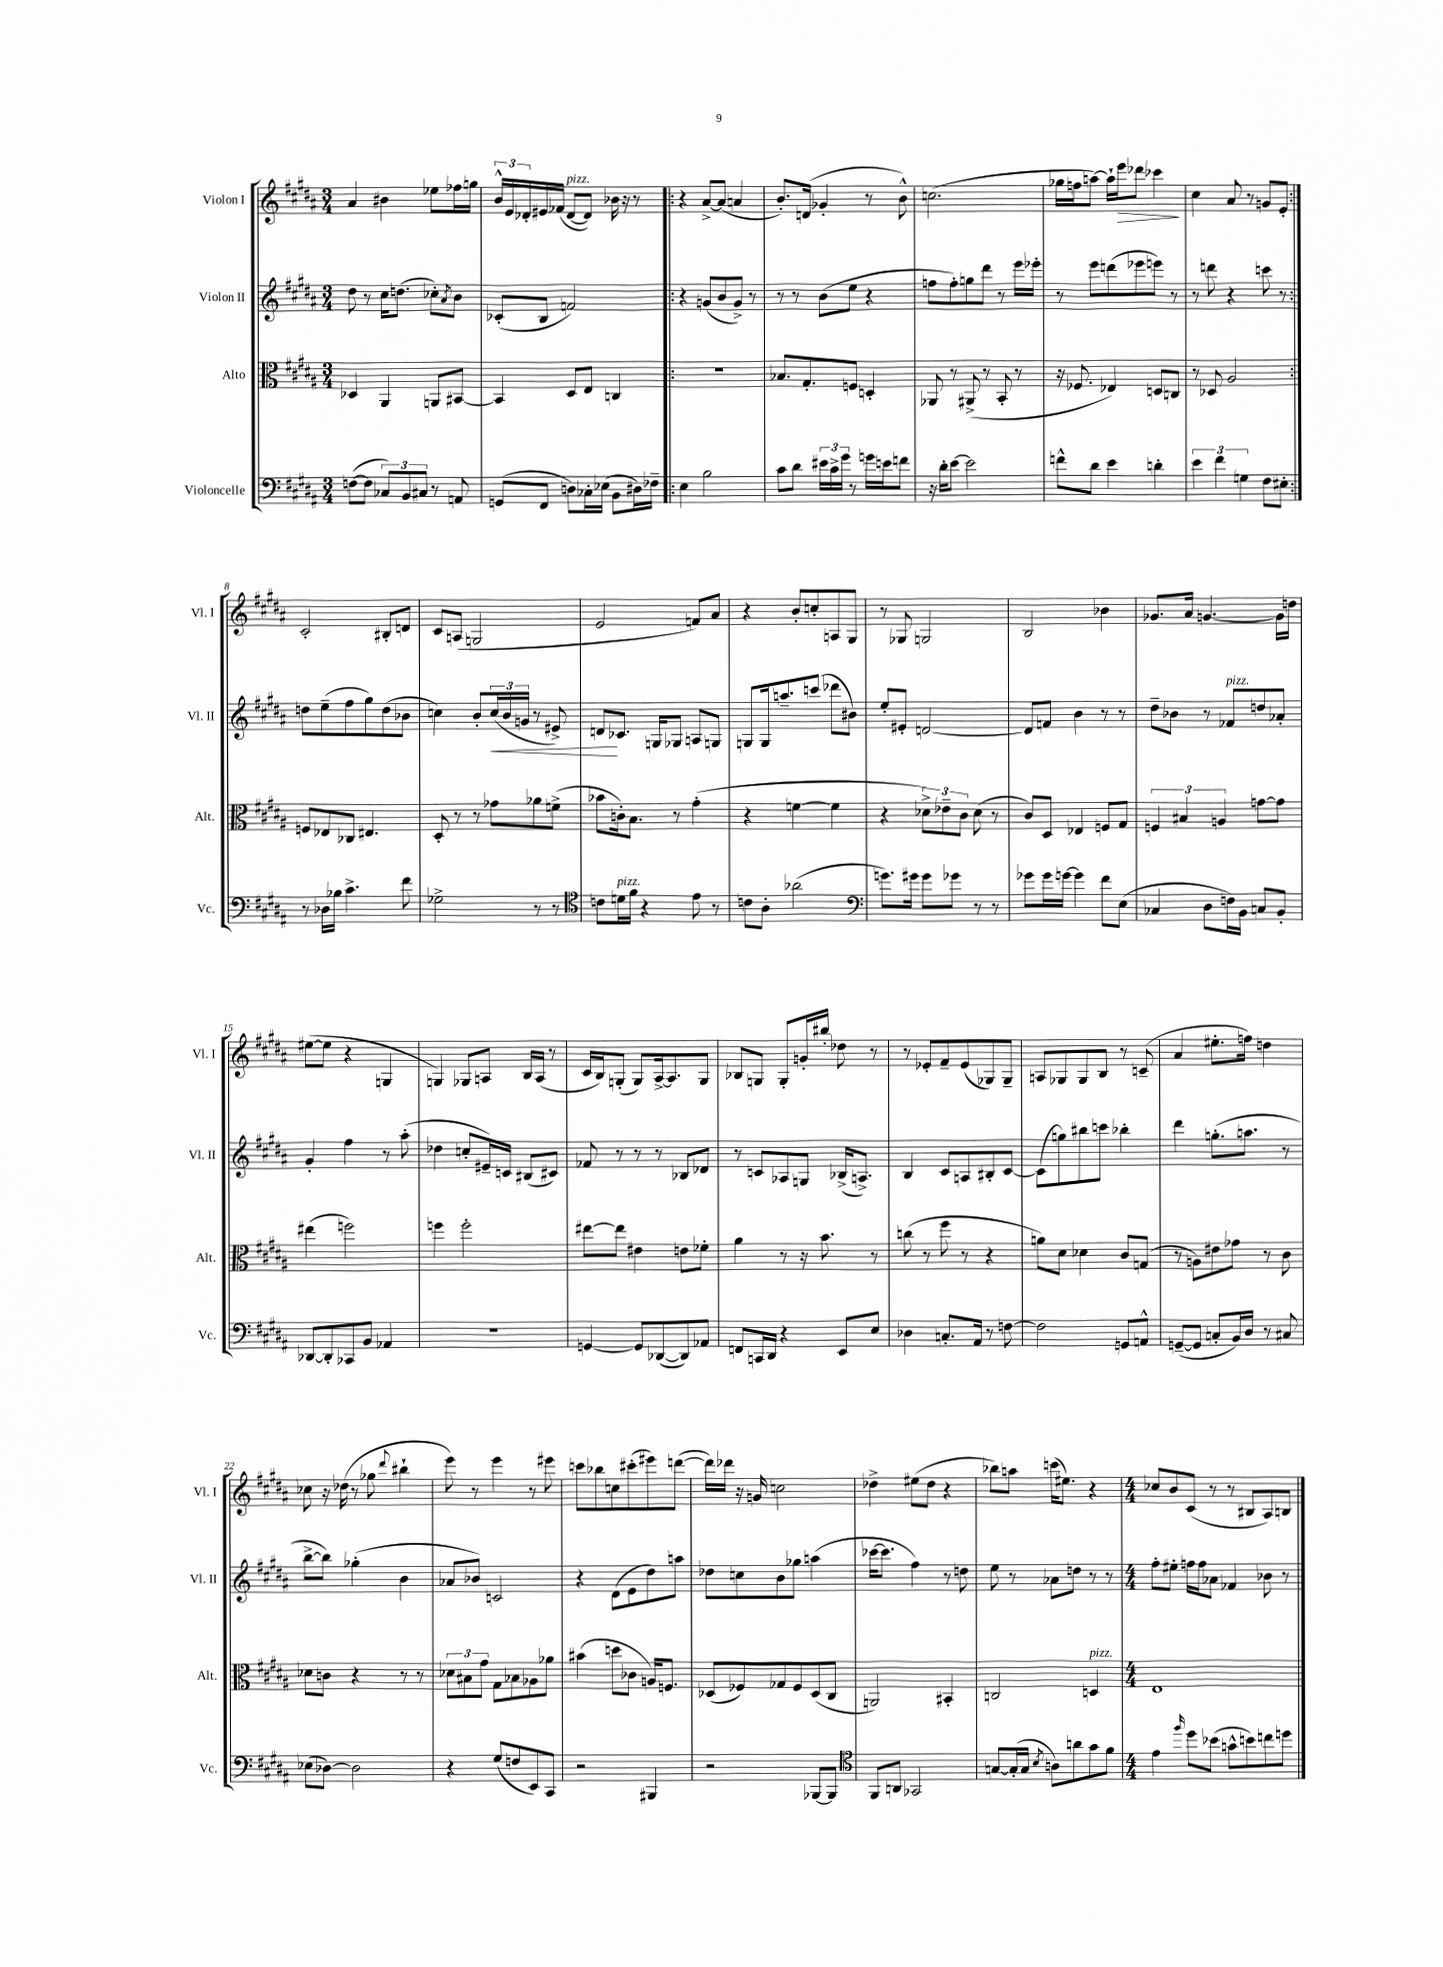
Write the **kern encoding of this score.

**kern	**kern	**kern	**dynam	**kern	**dynam
*part4	*part3	*part2	*part2	*part1	*part1
*staff4	*staff3	*staff2	*staff2	*staff1	*staff1
*I"Violoncelle	*I"Alto	*I"Violon II	*	*I"Violon I	*
*I'Vc.	*I'Alt.	*I'Vl. II	*	*I'Vl. I	*
*clefF4	*clefC3	*clefG2	*	*clefG2	*
*k[f#c#g#d#a#]	*k[f#c#g#d#a#]	*k[f#c#g#d#a#]	*	*k[f#c#g#d#a#]	*
*M3/4	*M3/4	*M3/4	*	*M3/4	*
=1	=1	=1	=1	=1	=1
([8Fn\L	4D-X/	8dd#\	.	4a#/	.
8F\J]	.	8r	.	.	.
12C-X/L)	4AA#/	16cc#\KL	.	4b#X\	.
.	.	(8.ddn\J	.	.	.
12BB/	.	.	.	.	.
12C#X/J	.	.	.	.	.
8r	8AAn/L	8cc-X'\L)	.	8ee-X\L	.
.	.	8qa#/	.	.	.
8AAn/	[8BB#X/J	8b\J	.	16ff-X\L	.
.	.	.	.	16ggn\JJ	.
=2	=2	=2	=2	=2	=2
(8GGn/L	4BB#/]	(8c-X'/L	.	24b^^/LL	.
.	.	.	.	24e/	.
.	.	.	.	24d-X'/	.
8FF#/J	.	8B/J	.	16e#X/	.
.	.	.	.	(16f-X/JJ	.
!	!	!	!	!LO:TX:a:i:t=pizz.	!
8Dn\L)	8D#/L	2fn/)	.	[8d-/L	.
16C-X'\L	8E/J	.	.	8d-/J])	.
(16E-X\JJ	.	.	.	.	.
8BB\L	4Cn/	.	.	16b-X\	.
.	.	.	.	16r	.
16D#X\L)	.	.	.	8r	.
16F-X~\JJ	.	.	.	.	.
=3!|:	=3!|:	=3!|:	=3!|:	=3!|:	=3!|:
4E\	2.r	4r	.	4r	.
2B\	.	(8gn/L	.	[8a#^/L	.
.	.	8b/	.	(8a#/J]	.
.	.	8g^/J)	.	4an/	.
.	.	8r	.	.	.
=4	=4	=4	=4	=4	=4
8c#\L	8.B-X/L	8r	.	8.b'/L)	.
8d#\J	.	8r	.	.	.
.	8.G#'/	.	.	(16dn/Jk	.
24e#X\LL	.	(8b\L	.	4g-X'/	.
24c#^\	.	.	.	.	.
24g#\JJ	.	.	.	.	.
8r	8Fn/J	8ee\J	.	.	.
16gn\LL	4Dn'/	4r	.	8r	.
16en\J	.	.	.	.	.
8fn\J	.	.	.	8b^^\)	.
=5	=5	=5	=5	=5	=5
16r	8AA-X/	8ffn\L	.	(2.ccn\	.
16d#'\KL	.	.	.	.	.
[8e\J	8r	8ff'\)	.	.	.
2e\]	(8AA#X^/	8ggn\	.	.	.
.	8r	8ddd#\J	.	.	.
.	8BB'/	8r	.	.	.
.	8r	16eee\LL	.	.	.
.	.	16eee-X'\JJ	.	.	.
=6	=6	=6	=6	=6	=6
8fn^^\L	16r	8r	.	16gg-X\LL	.
.	8.F-X/	.	.	16ffn\J	.
8d#\J	.	8eee\L	.	[8aan\J)	.
4e\	4E-X/)	(8dddn\	.	16aa`\LL]	.
!	!	!	!	!	!LO:HP:b
.	.	.	.	16eee\J	>
.	.	8eee-X\	.	8ddd-X\J	.
4dn'\	8Dn/L	8eeen\J)	.	4ccc-X\	.
.	8Cn/J	8r	.	.	.
.	.	.	.	.	]
=7	=7	=7	=7	=7	=7
6e\	8r	8r	.	4cc#\	.
.	8D-X/	8dddn\	.	.	.
6f#\	.	.	.	.	.
.	2A#/	4r	.	8a#/	.
6Gn\	.	.	.	.	.
.	.	.	.	8r	.
8F#\L	.	8cccn\	.	8gn/L	.
8E#X'\J	.	8r	.	8e'/J	.
!!LO:LB:g=z
=8:|!	=8:|!	=8:|!	=8:|!	=8:|!	=8:|!
8r	8Fn/L	8ddn\L	.	2c#'/	.
16D-X\LL	8E-X/	(8ee~\	.	.	.
16B-X\JJ	.	.	.	.	.
4.c#^\	8C-X/J	8ff#\	.	.	.
.	4.E#X/	8gg#\)	.	.	.
.	.	(8dd\	.	8B#X'/L	.
8f#\	.	8b-X\J	.	8dn/J	.
=9	=9	=9	=9	=9	=9
2G-X^\	8D#'/	4ccn\)	.	8c#/L	.
.	8r	.	.	(8An/J	.
.	8r	8b'/L	.	2Gn/	.
!	!	!	!LO:HP:b	!	!
.	8g-X\L	(24cc/L	<	.	.
.	.	24b/	.	.	.
.	.	24gn/JJ	.	.	.
8r	8a-X\	8r	.	.	.
8r	(8fn^\J	8e#X^/)	.	.	.
=10	=10	=10	=10	=10	=10
*clefC4	*	*	*	*	*
8cn\L	8b-X\L	8dn/L	.	2e/	.
!LO:TX:a:i:t=pizz.	!	!	!	!	!
16dn\L	16cn'\k)	8.c-X/J	[	.	.
16f#\JJ	8.B\J	.	.	.	.
4r	.	.	.	.	.
.	.	16Gn/KL	.	.	.
.	8r	8G-X/J	.	.	.
8e\	(4g#'\	8An/L	.	8fn/L)	.
8r	.	8Gn/J	.	8a#/J	.
=11	=11	=11	=11	=11	=11
8cn\L	4r	8Gn/L	.	4r	.
8A#'\J	.	16G/k	.	.	.
.	.	8.aan~/	.	.	.
(2a-X\	[4fn\	.	.	8b'/L	.
.	.	(8cccn/J	.	8ccn'/	.
.	4f\]	8ddd-X\L	.	8An/	.
.	.	8b#X\J)	.	8G#/J	.
=12	=12	=12	=12	=12	=12
*clefF4	*	*	*	*	*
8.gn\L)	4r	8ee'/L	.	8r	.
.	.	8e#X'/J	.	8G-X/	.
16g#X\Jk	.	.	.	.	.
8g#\L	12d-X^\L)	[2dn/	.	2Gn/	.
.	12e-X~\	.	.	.	.
8g-X\J	.	.	.	.	.
.	12c#\J	.	.	.	.
8r	(8d-\	.	.	.	.
8r	8r	.	.	.	.
=13	=13	=13	=13	=13	=13
8g-X\L	8c#/L)	8d/L]	.	2B/	.
16g-\L	8D#/J	8fn/J	.	.	.
[16gn\JJ	.	.	.	.	.
4g\]	4E-X/	4b\	.	.	.
8f#\L	8Fn/L	8r	.	4b-X\	.
(8E\J	8G#/J	8r	.	.	.
=14	=14	=14	=14	=14	=14
4C-X/	6Fn/	8dd#~\L	.	8.g-X/L	.
.	.	8b-X\J	.	.	.
.	6B#X/	.	.	.	.
.	.	.	.	16a#/Jk	.
8D#\L	.	8r	.	[4.gn/	.
.	6An/	.	.	.	.
!	!	!LO:TX:a:i:t=pizz.	!	!	!
16Fn\L)	.	8f-X/L	.	.	.
16BB\JJ	.	.	.	.	.
8Cn/L	[8gn\L	8ddn/	.	.	.
8BB'/J	8g\J]	8a-X'/J	.	16g\LL]	.
.	.	.	.	16ddn\JJ	.
!!LO:LB:g=z
=15	=15	=15	=15	=15	=15
[8DD-X/L	(4ee#X\	4g#'/	.	([8ee#X\L	.
8DD-'/]	.	.	.	8ee#\J]	.
8CC-X/	2ffn\)	4ff#\	.	4r	.
8BB/J	.	.	.	.	.
4AA-X/	.	8r	.	4Gn/	.
.	.	(8aa#'\	.	.	.
=16	=16	=16	=16	=16	=16
2.r	4ffn\	4dd-X\	.	4Gn/)	.
.	2ff'\	8ccn'/L	.	8G-X/L	.
.	.	16e#X~/L)	.	8An/J	.
.	.	16cn/JJ	.	.	.
.	.	(8B#X/L	.	16B/LL	.
.	.	.	.	(16A/JJ	.
.	.	8c#X/J)	.	8r	.
=17	=17	=17	=17	=17	=17
[4GGn/	[8ee#X\L	8f-X/	.	16c#/LL	.
.	.	.	.	16B/J)	.
.	8ee#\J]	8r	.	(8Gn'/J	.
8GG/L]	4e#X\	8r	.	8G/L)	.
([8DD-X/	.	8r	.	[16A#^/k	.
.	.	.	.	8.A#/]	.
8DD-/])	8en\L	8B-X/L	.	.	.
8AA-X/J	8f-X'\J	8d-X/J	.	8G/J	.
=18	=18	=18	=18	=18	=18
8FFn/L	4a#\	8r	.	8B-X/L	.
16CCn/L	.	8cn/L	.	8Gn/J	.
16DD#/JJ	.	.	.	.	.
4r	8r	8A-X/	.	8G'/L	.
.	16r	8Gn/J	.	16gn'/L	.
.	8.b\	.	.	16bb#X'/JJ	.
8EE/L	.	(16B-X^/KL	.	8dd-X\	.
.	.	8.An^/J)	.	.	.
8E/J	8r	.	.	8r	.
=19	=19	=19	=19	=19	=19
4D-X\	(8ccn\	4B/	.	8r	.
.	8r	.	.	8e-X'/L	.
8.Cn'/L	8ff#\	8c#/L	.	8f#~/	.
.	8r	8An/	.	(8e-/	.
16AA#/Jk	.	.	.	.	.
8r	4r	8B#X'/	.	8G-X/)	.
[8Fn\	.	[8c#/J	.	8G-~/J	.
=20	=20	=20	=20	=20	=20
2F\]	8an\L)	(8c#\L]	.	8An/L	.
.	8d#\J	8ggn\)	.	8G-X/	.
.	4d-X\	8bb#X\	.	8G-/	.
.	.	8cccn\J	.	8B/J	.
8GGn/L	8c#/L	4bb-X'\	.	8r	.
8AAn^^/J	(8Gn/J	.	.	(8cn~/	.
=21	=21	=21	=21	=21	=21
([8GGn~/L	8r	4ddd#\	.	4a#/	.
8GG/J]	8An\L)	.	.	.	.
8Cn'/L	8e#X\	(8.ggn'\L	.	8.ee#X'\L	.
16BB/L)	8g-X\J	.	.	.	.
16D#/JJ	.	8.aan\J	.	16ffn\Jk)	.
8r	8r	.	.	4ddn\	.
8C#X/	8c#\	8r	.	.	.
!!LO:LB:g=z
=22	=22	=22	=22	=22	=22
(8E-X\L	8d-X\L	[8bb^\L	.	8cc-X\	.
[8D-X\J)	8cn\J	8bb\J])	.	16r	.
.	.	.	.	(16dd-X\	.
2D-\]	4r	(4gg-X'\	.	8r	.
.	.	.	.	8gg-X\	.
.	.	.	.	8qqddd#/	.
.	8r	4b\	.	4bb#X`\	.
.	8r	.	.	.	.
=23	=23	=23	=23	=23	=23
4r	12d-X\L	8a-X/L	.	8eee\)	.
.	12B#X\	.	.	.	.
.	.	8b-X/J)	.	8r	.
.	12g#\J	.	.	.	.
(8G#/L	8G#\L	2cn/	.	4eee\	.
8Fn/	8B-X\	.	.	.	.
8EE/)	8A-X\	.	.	8r	.
8CC#/J	8a-X\J	.	.	8eee#X\	.
=24	=24	=24	=24	=24	=24
2r	(4b#X\	4r	.	8cccn\L	.
.	.	.	.	8bb-X\	.
.	8ddn\L	(8d#\L	.	8ccn\	.
.	8c-X\J	8e\	.	(8ccc#X'\	.
4BBB#X/	16An/KL)	8dd#\)	.	8eee#X\)	.
.	8.Fn/J	.	.	.	.
.	.	8aan\J	.	([8dddn\J	.
=25	=25	=25	=25	=25	=25
2r	(8D-X/L	8dd-X\L	.	16ddd\LL])	.
.	.	.	.	16ddd-X\JJ	.
.	8F-X/)	8ccn\	.	16r	.
.	.	.	.	16gn/	.
.	8G-X/	8b\	.	2ccn\	.
.	8F-/	8gg-X\J	.	.	.
[8BBB-X/L	(8D-/	(4aan\	.	.	.
8BBB-/J]	8C#/J	.	.	.	.
=26	=26	=26	=26	=26	=26
*clefC4	*	*	*	*	*
8FF#/L	2AAn/)	[16ccc-X\KL	.	4dd-X^\	.
.	.	8.ccc-\J]	.	.	.
8AAn/J	.	.	.	.	.
2GG-X/	.	4ff#\)	.	(8ee#X\L	.
.	.	.	.	8dd-\J	.
.	4BB#X'/	8r	.	4r	.
.	.	8ddn\	.	.	.
=27	=27	=27	=27	=27	=27
[8Gn/L	2Cn/	8ee\	.	8bb-X\L)	.
(16G'/L]	.	8r	.	8aan\J	.
16G/JJ	.	.	.	.	.
8qB/	.	.	.	.	.
8An\L)	.	8a-X\L	.	(16cccn\KL	.
.	.	.	.	8.ee#X\J)	.
8an\	.	8ddn\J	.	.	.
!	!LO:TX:a:i:t=pizz.	!	!	!	!
8g#\	4Dn/	8r	.	4r	.
8f#\J	.	8r	.	.	.
=28	=28	=28	=28	=28	=28
*M4/4	*M4/4	*M4/4	*	*M4/4	*
4e\	1E	8ff#'\L	.	8cc-X/L	.
.	.	8ee#X'\J	.	8b/	.
16qqff#/	.	.	.	.	.
8dd#\L	.	16ffn\LL	.	(8c#/J	.
.	.	16ff\J	.	.	.
(8b-X\J	.	8a-X\J	.	8r	.
8gn^^\L	.	4f-X/	.	8r	.
8bn\)	.	.	.	8B#X/L	.
8ccn\	.	8b-X\	.	8A#/)	.
8ddn\J	.	8r	.	8Bn/J	.
==	==	==	==	==	==
*-	*-	*-	*-	*-	*-
